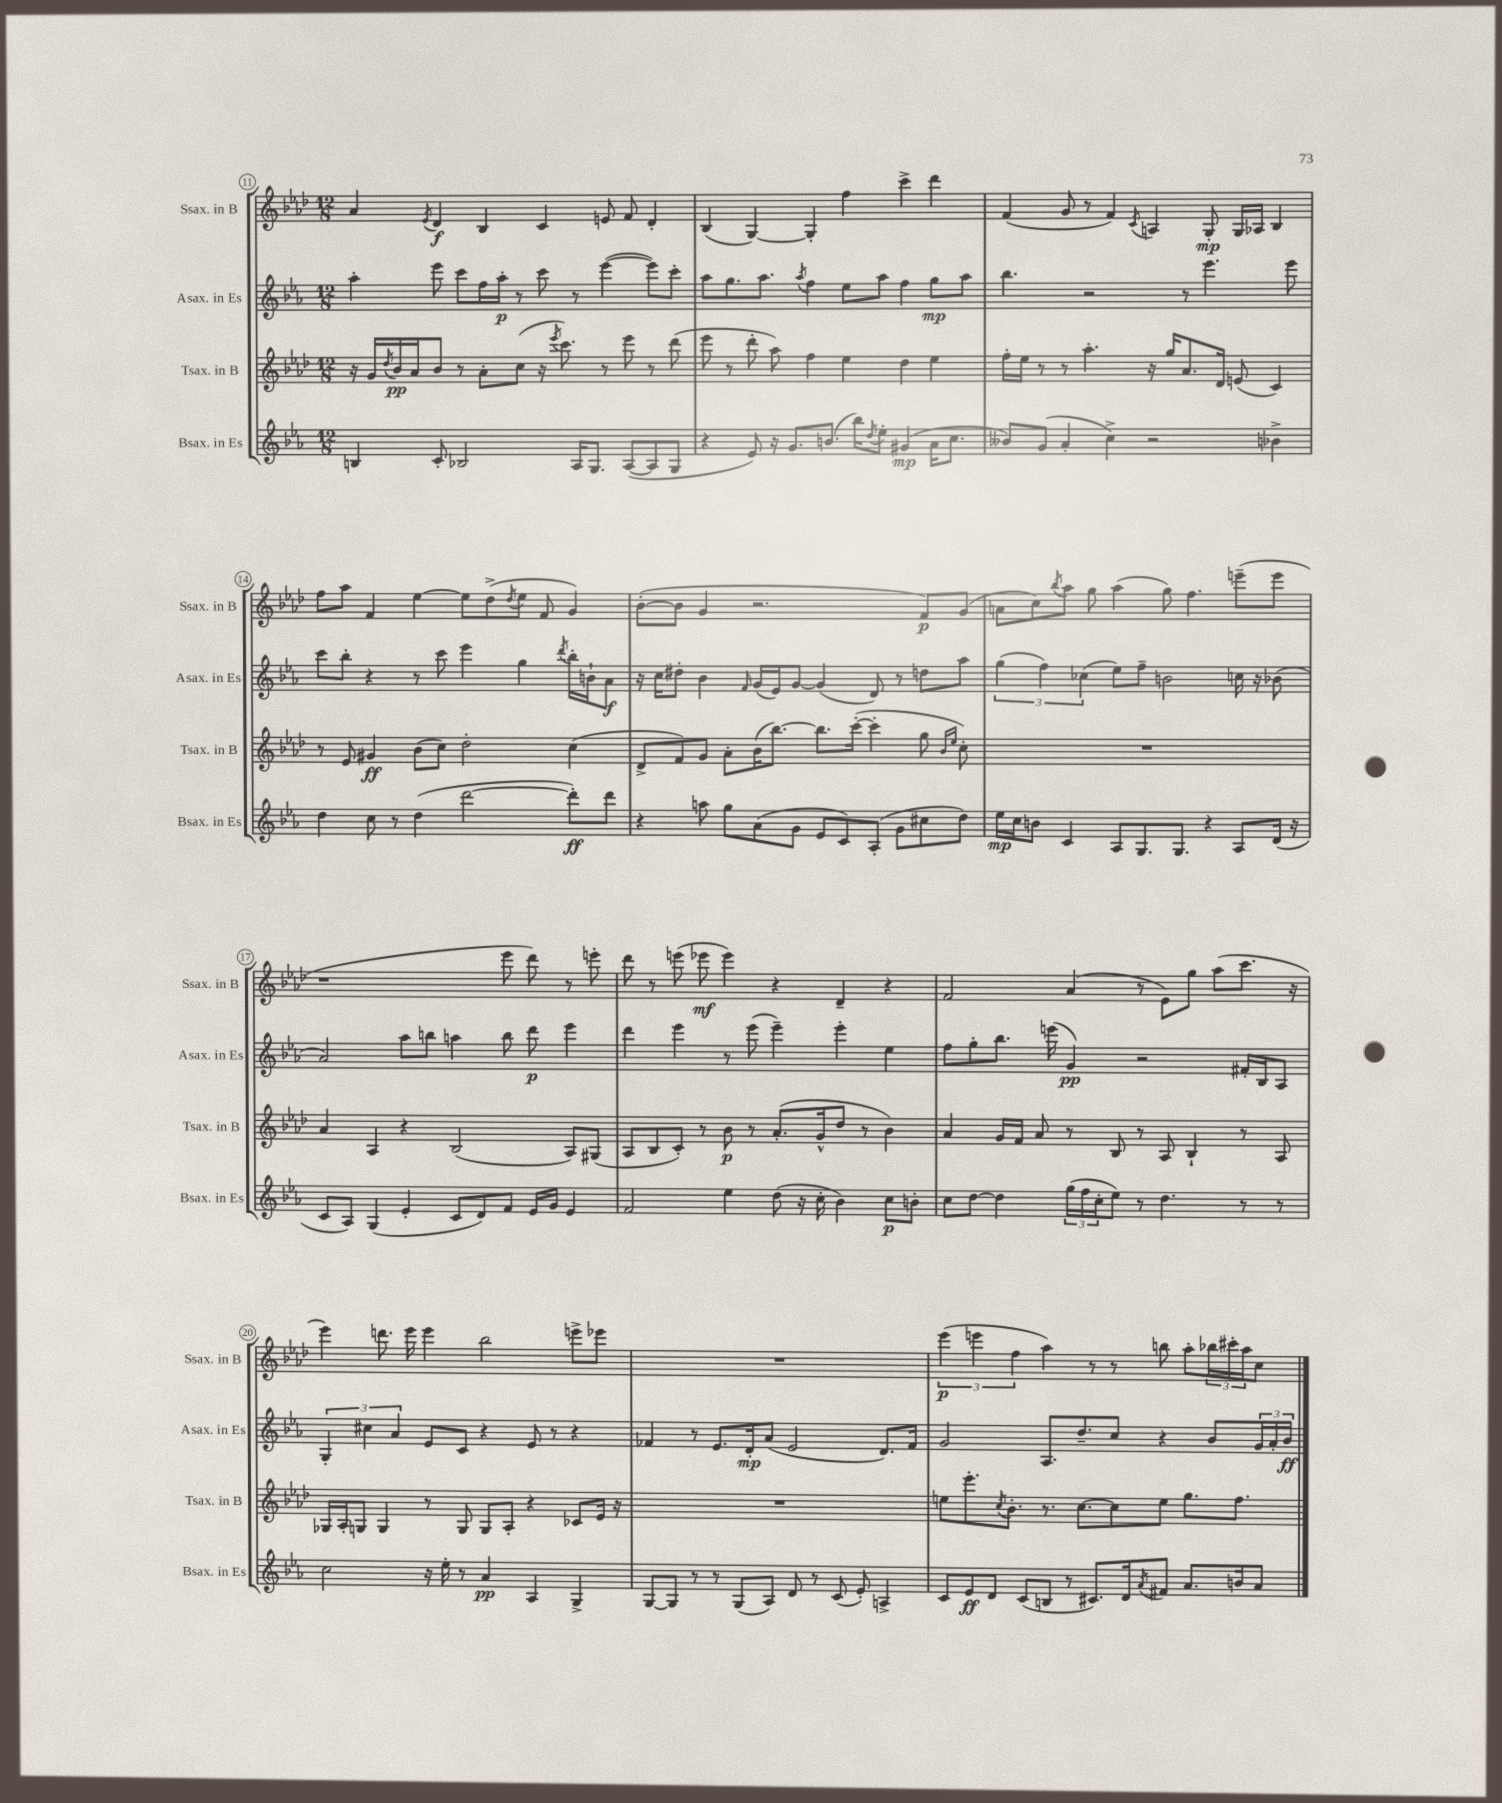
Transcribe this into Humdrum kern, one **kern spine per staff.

**kern	**kern	**kern	**kern
*staff4	*staff3	*staff2	*staff1
*clefG2	*clefG2	*clefG2	*clefG2
*k[b-e-a-]	*k[b-e-a-d-]	*k[b-e-a-]	*k[b-e-a-d-]
*M12/8	*M12/8	*M12/8	*M12/8
4B	16r	4aa-'	4a-
.	16g	.	.
.	8qdd-	.	.
.	16b-	.	.
.	16a-	.	.
.	.	.	8qe-
8c'	8b-	8eee-	4d-
2B-	8r	8ccc	.
.	8a-'	16ff	4B-
.	.	16aa-'	.
.	(8cc	8r	.
.	16r	8ccc	4c
.	8qeee-	.	.
.	8.ccc)	.	.
16A-	.	8r	.
8.G	.	.	.
.	8r	([4eee-	8e
([8A-	8eee-	.	8f
8A-]	8r	8eee-])	4d-'
8G	(8ddd-	8ccc'	.
=	=	=	=
4r	8eee-	8aa-	(4B-
.	8r	8.gg	.
8e-)	8ddd-'	.	[4G)
.	.	8.aa-	.
16r	8aa-)	.	.
8.g	.	.	.
.	.	8qaa-	.
.	4ff	4ff	4G']
(8.b	.	.	.
.	4ee-	8ee-	4ff
16bb-)	.	.	.
8qdd	.	.	.
8ee-'	.	8aa-	.
(4g#	4dd-	4ff	4ccc^
16a-	4ee-	8gg	4ddd-
8.cc	.	.	.
.	.	8aa-	.
=	=	=	=
8b--)	16ff'	4.bb-	(4f
.	16ee-	.	.
(8g	8r	.	.
4a-'	8r	.	8g
.	4.aa-'	2r	8r
4cc^)	.	.	4f)
.	.	.	8qc
2r	16r	.	4A
.	16gg	.	.
.	8.a-	8r	.
.	.	4.eee-	8G'
.	16d-	.	.
.	(8e	.	16G
.	.	.	16A-
4b-^	4c)	.	4B-
.	.	8eee-	.
=	=	=	=
4dd	8r	8ccc	8ff
.	8e-	8bb-'	8aa-
8cc	4g#	4r	4f
8r	.	.	.
(4dd	(8b-	8r	[4ee-
.	8cc)	8ccc	.
[2ddd	2dd-'	4eee-	8ee-]
.	.	.	(8dd-^
.	.	.	8qdd-
.	.	4gg	8ee-
.	.	.	8f
.	.	8qddd	.
8ddd'])	(4cc	16bb-'	4g)
.	.	16b`	.
8ddd	.	8a-	.
=	=	=	=
4r	8d-^	16r	([8b-'
.	.	16cc	.
.	8f)	8dd#'	8b-]
8aa	8g	4b-	4g
8gg	8a-'	.	.
.	.	16qqf	.
(8a-	(16b-	(16g	2.r
.	[8.bb-)	16e-)	.
8g	.	[8g	.
8e-	8.bb-]	(4g]	.
8c)	.	.	.
.	([16ccc'	.	.
(8A-'	4ccc']	8d)	.
8g	.	8r	.
8cc#	8gg	8dd	8f)
.	16qqb-	.	.
.	16qqee-	.	.
8dd)	8cc')	8aa-	(8g
=	=	=	=
16ee-	1.r	(6gg	8a
16cc	.	.	.
8b	.	.	8cc)
.	.	6ff)	.
.	.	.	8qbb-
4c	.	.	8aa-
.	.	(6cc-	.
.	.	.	8gg
8A-	.	8ee-)	(4aa-
8.G	.	8ff~	.
.	.	2b	8gg)
8.G	.	.	.
.	.	.	4.ff
4r	.	.	.
8A-	.	16cc	(8eee~
.	.	16r	.
(16d	.	(8b-	8eee
16r	.	.	.
=	=	=	=
8c	4a-	2a-)	1r
8A-)	.	.	.
(4G	4A-	.	.
4e-'	4r	8aa-	.
.	.	8bb	.
8c	(2B-	4aa	.
8d)	.	.	.
8f	.	8bb	8eee-
16e-	.	8ddd	8ddd-)
16g	.	.	.
4e-	8A-)	4eee-	8r
.	(8G#	.	8eee'
=	=	=	=
2f	8A-	4ddd	8ddd-
.	8B-	.	8r
.	8c')	4eee-	(8eee
.	8r	.	8eee-
4ee-	8b-	8r	4eee-)
.	8r	(8eee-	.
(8dd	(8.a-'	4eee-~)	4r
16r	.	.	.
16cc'	16g^^	.	.
4b-)	8dd-	4eee-'	4d-~
.	8r	.	.
8cc	4b-)	4ee-	4r
8b'	.	.	.
=	=	=	=
8cc	4a-	8ff	2f
[8dd	.	8gg'	.
4dd]	16g	8.bb-	.
.	16f	.	.
.	8a-	.	.
.	.	(16eee	.
(24gg	8r	4g)	(4a-
24ff	.	.	.
24cc'	.	.	.
8ee-)	8B-	.	.
8r	8r	2r	8r
4.dd	8A-	.	8e-)
.	4B-`	.	8gg
.	.	.	(8aa-
8r	8r	16f#'	8.ccc
.	.	16B-	.
8r	8A-	8A-	.
.	.	.	16r
=	=	=	=
2cc	16G-	6G'	4eee-)
.	16A-'	.	.
.	8G	.	.
.	.	6cc#	.
.	4G	.	8.ddd
.	.	6a-	.
.	.	.	16eee-
16r	8r	8e-	4eee-
16ee-'	.	.	.
8r	8G	8c	.
4a-	8G	4r	2bb-
.	8A-'	.	.
4A-	4r	8e-	.
.	.	8r	.
4G^	8c-	4r	8eee^
.	16e-	.	8eee-
.	16r	.	.
=	=	=	=
[8G	1.r	4f-	1.r
8G]	.	.	.
8r	.	8r	.
8r	.	8.e-	.
(8G	.	.	.
.	.	16d'	.
8A-)	.	(8a-	.
8d	.	2e-	.
8r	.	.	.
(8c	.	.	.
8e-')	.	.	.
4A^	.	8.d)	.
.	.	16f-	.
=	=	=	=
8c	8ee	2g	(6eee-
8e-	8.eee-'	.	.
.	.	.	6eee
8d	.	.	.
.	8qcc	.	.
.	8.b-'	.	.
.	.	.	6ff
(8c	.	.	.
8B	8.r	8.A-	4aa-)
8r	.	.	.
.	[8.cc	8.dd~	.
8.c#)	.	.	8r
.	8cc]	8cc	8r
16d	.	.	.
8qa-	.	.	.
8f#	8ee	4r	8bb
8.a-	8.gg	.	8aa-'
.	.	8b-	24bb-
.	.	.	24ccc#'
16b	8.ff	.	.
.	.	.	24aa-
8a-	.	24g	8cc
.	.	24a-'	.
.	.	24b-	.
==	==	==	==
*-	*-	*-	*-
